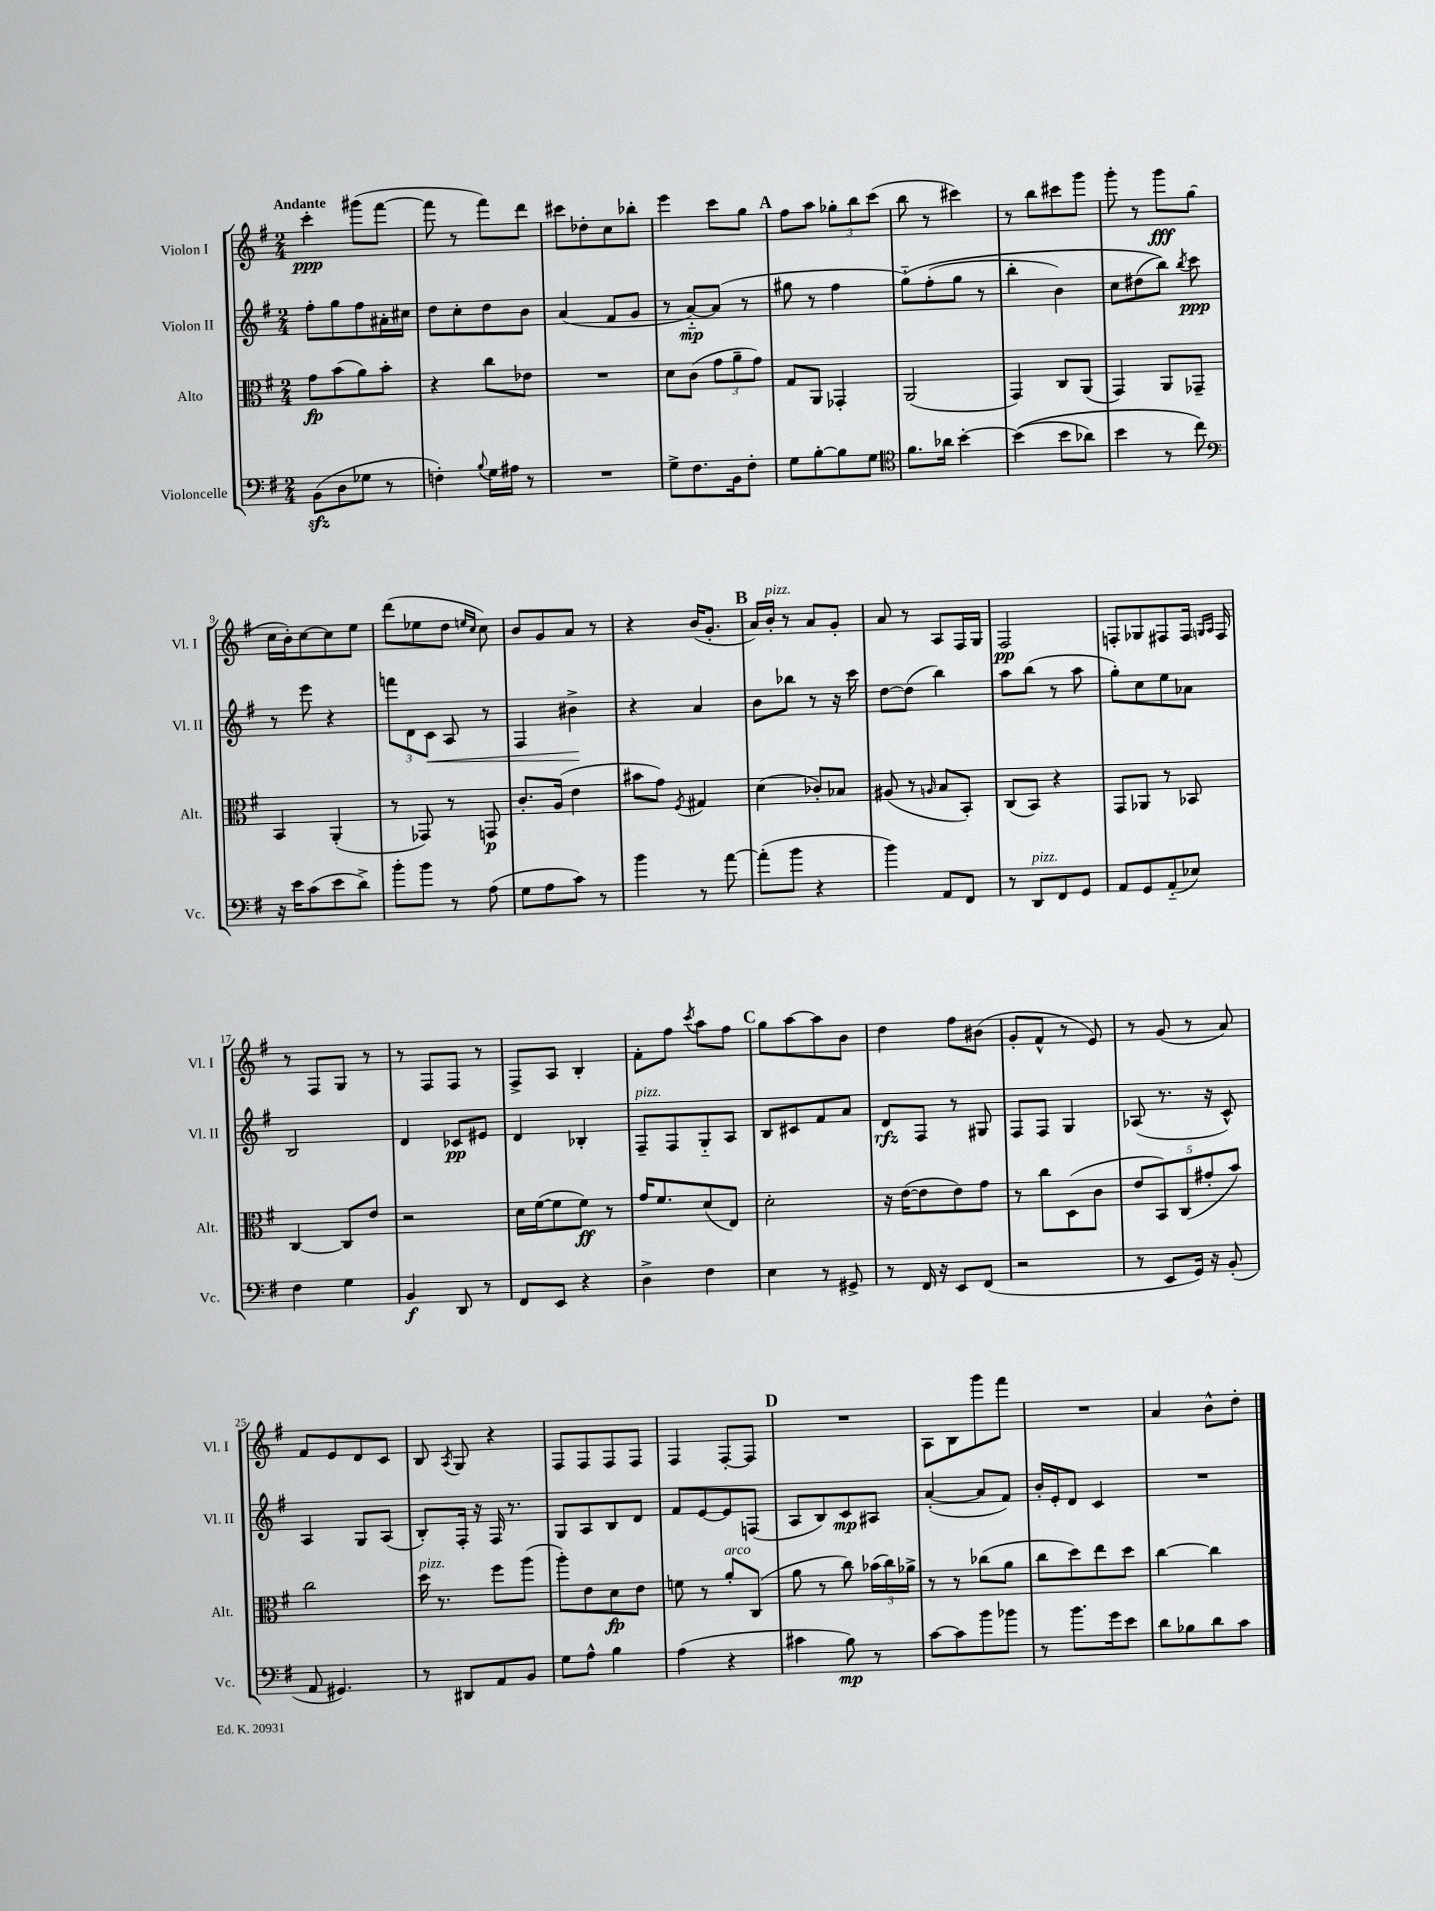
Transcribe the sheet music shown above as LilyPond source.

<<
\new StaffGroup <<
\new Staff = "s0" \with { instrumentName = "Violon I" shortInstrumentName = "Vl. I" } {
    \clef treble \key g \major \numericTimeSignature \time 2/4 \tempo "Andante"
    \autoBeamOff c'''4-.\ppp gis'''8[( fis'''8]~ |
    fis'''8 r8 fis'''8[) d'''8] |
    cis'''8[ des''8-. c''8 bes''8]-. |
    e'''4 c'''8[ g''8] |
    \mark \markup { \bold "A" } fis''8[ a''8] \tuplet 3/2 { ges''8[-. b''8 c'''8]( } |
    b''8 r8 cis'''4) |
    r8 b''8[ cis'''8 g'''8] |
    g'''8-. r8 g'''8[\fff g''8]( |
    c''16[ b'16-.) c''8~ c''8 e''8] |
    d'''8[( ees''8 d''8] \grace { e''16[ c''16] } c''8) |
    b'8[ g'8 a'8] r8 |
    r4 b'16[( g'8.]-. |
    \mark \markup { \bold "B" } a'16[) b'16]-.^\markup { \italic "pizz." } r8 a'8[ g'8]-. |
    a'8 r8 a8[ fis16 g16] |
    fis2\pp |
    f8[-. ges8 fis8 fis16] \grace { g16[ a16] } fis16 |
    r8 fis8[ g8] r8 |
    r8 fis8[ fis8] r8 |
    fis8[-> a8] b4-. |
    fis'8[-. fis''8] \acciaccatura { c'''8 } a''8[ fis''8] |
    \mark \markup { \bold "C" } g''8[ a''8~ a''8 b'8] |
    d''4 fis''8[ bis'8]( |
    g'8[-. fis'8]-^ r8 e'8) |
    r8 g'8( r8 a'8) |
    fis'8[ e'8 d'8 c'8] |
    b8 \acciaccatura { a8 } g8 r4 |
    fis8[ fis8 fis8 fis8] |
    fis4 fis8[~-. fis8] |
    \mark \markup { \bold "D" } R2 |
    a8[ b8 g'''8 fis'''8] |
    R2 |
    a'4 b'8[-^ d''8]-. \bar "|." |
}
\new Staff = "s1" \with { instrumentName = "Violon II" shortInstrumentName = "Vl. II" } {
    \clef treble \key g \major \numericTimeSignature \time 2/4
    \autoBeamOff fis''8[-. g''8 fis''8 ais'16-. cis''16] |
    d''8[ c''8-. d''8 b'8] |
    a'4( fis'8[ g'8] |
    r8 a'8[~-_\mp) a'8]( r8 |
    \mark \markup { \bold "A" } gis''8 r8 fis''4 |
    g''8[-_)\( fis''8-.( g''8] r8 |
    b''4-. b'4) |
    c''8[ dis''8( b''8])\) \acciaccatura { b''8 } c'''8\ppp |
    r8 e'''8 r4 |
    \tuplet 3/2 { f'''8[ d'8 c'8]\< } a8 r8 |
    fis4 bis'4->\! |
    r4 a'4 |
    \mark \markup { \bold "B" } b'8[ bes''8] r8 r16 c'''16 |
    d''8[~ d''8]( b''4) |
    a''8[ b''8]( r8 a''8 |
    g''8[-.) c''8 e''8 aes'8] |
    b2 |
    d'4 ces'8[\pp eis'8] |
    d'4 bes4-. |
    fis8[--^\markup { \italic "pizz." } fis8 g8-_ a8] |
    \mark \markup { \bold "C" } b8[ cis'8 fis'8 a'8] |
    d'8[\rfz fis8] r8 gis8 |
    fis8[ fis8] g4 |
    aes8( r8. r16 c'8-^) |
    a4 g8[ a8]( |
    b8[-.) fis16]-. r16 fis16 r8. |
    g8[ a8 b8 d'8] |
    fis'8[ e'8~ e'8 f8]( |
    \mark \markup { \bold "D" } a8[ b8) c'8\mp ais8] |
    a'4~-.( a'8[ fis'8]) |
    b'16[-. e'16-. d'8] c'4 |
    R2 \bar "|." |
}
\new Staff = "s2" \with { instrumentName = "Alto" shortInstrumentName = "Alt." } {
    \clef alto \key g \major \numericTimeSignature \time 2/4
    \autoBeamOff g'8[\fp b'8( a'8) b'8]-. |
    r4 c''8[ ees'8] |
    R2 |
    d'8[ c'8]( \tuplet 3/2 { g'8[ a'8-- g'8]) } |
    \mark \markup { \bold "A" } g8[ a,8] ges,4-. |
    a,2( |
    g,4) c8[ a,8]( |
    g,4) a,8[ ges,8]-- |
    b,4 a,4-.( |
    r8 ges,8) r8 g,8\p |
    c'8.[-. a16]( e'4 |
    bis'8[ g'8]) \acciaccatura { fis8 } gis4 |
    \mark \markup { \bold "B" } d'4( ces'8[-.) bes8] |
    ais8( r8 \grace { a16 } b8[ b,8]-.) |
    c8[( b,8]) r4 |
    g,8[ aes,8] r8 bes,8 |
    c4~ c8[ e'8] |
    r2 |
    d'16[ fis'16~( fis'8 fis'8]\ff) r8 |
    g'16[ fis'8. d'8( e8]) |
    \mark \markup { \bold "C" } d'2-. |
    r16 e'16[~( e'8 e'8) g'8] |
    r8 c''8[ d8( c'8] |
    \tuplet 5/4 { e'8[ b,8) c8( gis'8-. b'8]) } |
    c''2 |
    d''16^\markup { \italic "pizz." } r8. fis''8[ a''8]( |
    a''8[-.) e'8 d'8\fp e'8] |
    f'8 r8 a'8[-.^\markup { \italic "arco" } c8]( |
    \mark \markup { \bold "D" } a'8 r8 c''8) \tuplet 3/2 { bes'16[( c''16) aes'16]-> } |
    r8 r8 ces''8[( a'8] |
    c''8[ d''8) e''8 d''8] |
    c''4~ c''4 \bar "|." |
}
\new Staff = "s3" \with { instrumentName = "Violoncelle" shortInstrumentName = "Vc." } {
    \clef bass \key g \major \numericTimeSignature \time 2/4
    \autoBeamOff b,8[\sfz( d8 ges8] r8 |
    f4-.) \appoggiatura { b8 } g16[ ais16] r8 |
    R2 |
    g8[-> fis8. b,16 fis8]-. |
    \mark \markup { \bold "A" } g8[ b8~-. b8 g8] |
    \clef tenor fis'8.[ aes'16] b'4~-. |
    b'4(\( b'8[ aes'8]) |
    b'4 r8 c''8\) |
    \clef bass r16 e'16[ c'8( e'8 d'8]->) |
    b'8[-. b'8] r8 a8( |
    g8[ a8 c'8]) r8 |
    b'4 r8 a'8~ |
    \mark \markup { \bold "B" } a'8[-.( b'8] r4 |
    b'4) a,8[ fis,8] |
    r8 d,8[^\markup { \italic "pizz." } fis,8 g,8] |
    a,8[ g,8 a,8-_( ees8]) |
    fis4 g4 |
    b,4\f d,8 r8 |
    fis,8[ e,8] r4 |
    d4-> fis4 |
    \mark \markup { \bold "C" } e4 r8 gis,8-> |
    r8 fis,16 r16 e,8[ fis,8]( |
    r2 |
    r8 e,8[ g,16]) r16 b,8-.( |
    a,8 gis,4.) |
    r8 dis,8[ a,8 b,8] |
    g8[ a8]-^ b4 |
    a4( r4 |
    \mark \markup { \bold "D" } cis'4 b8\mp) r8 |
    c'8[~ c'8 b'8 bes'8] |
    r8 b'8.[ g'16 e'8] |
    d'8[ bes8 d'8 c'8] \bar "|." |
}
>>
>>
